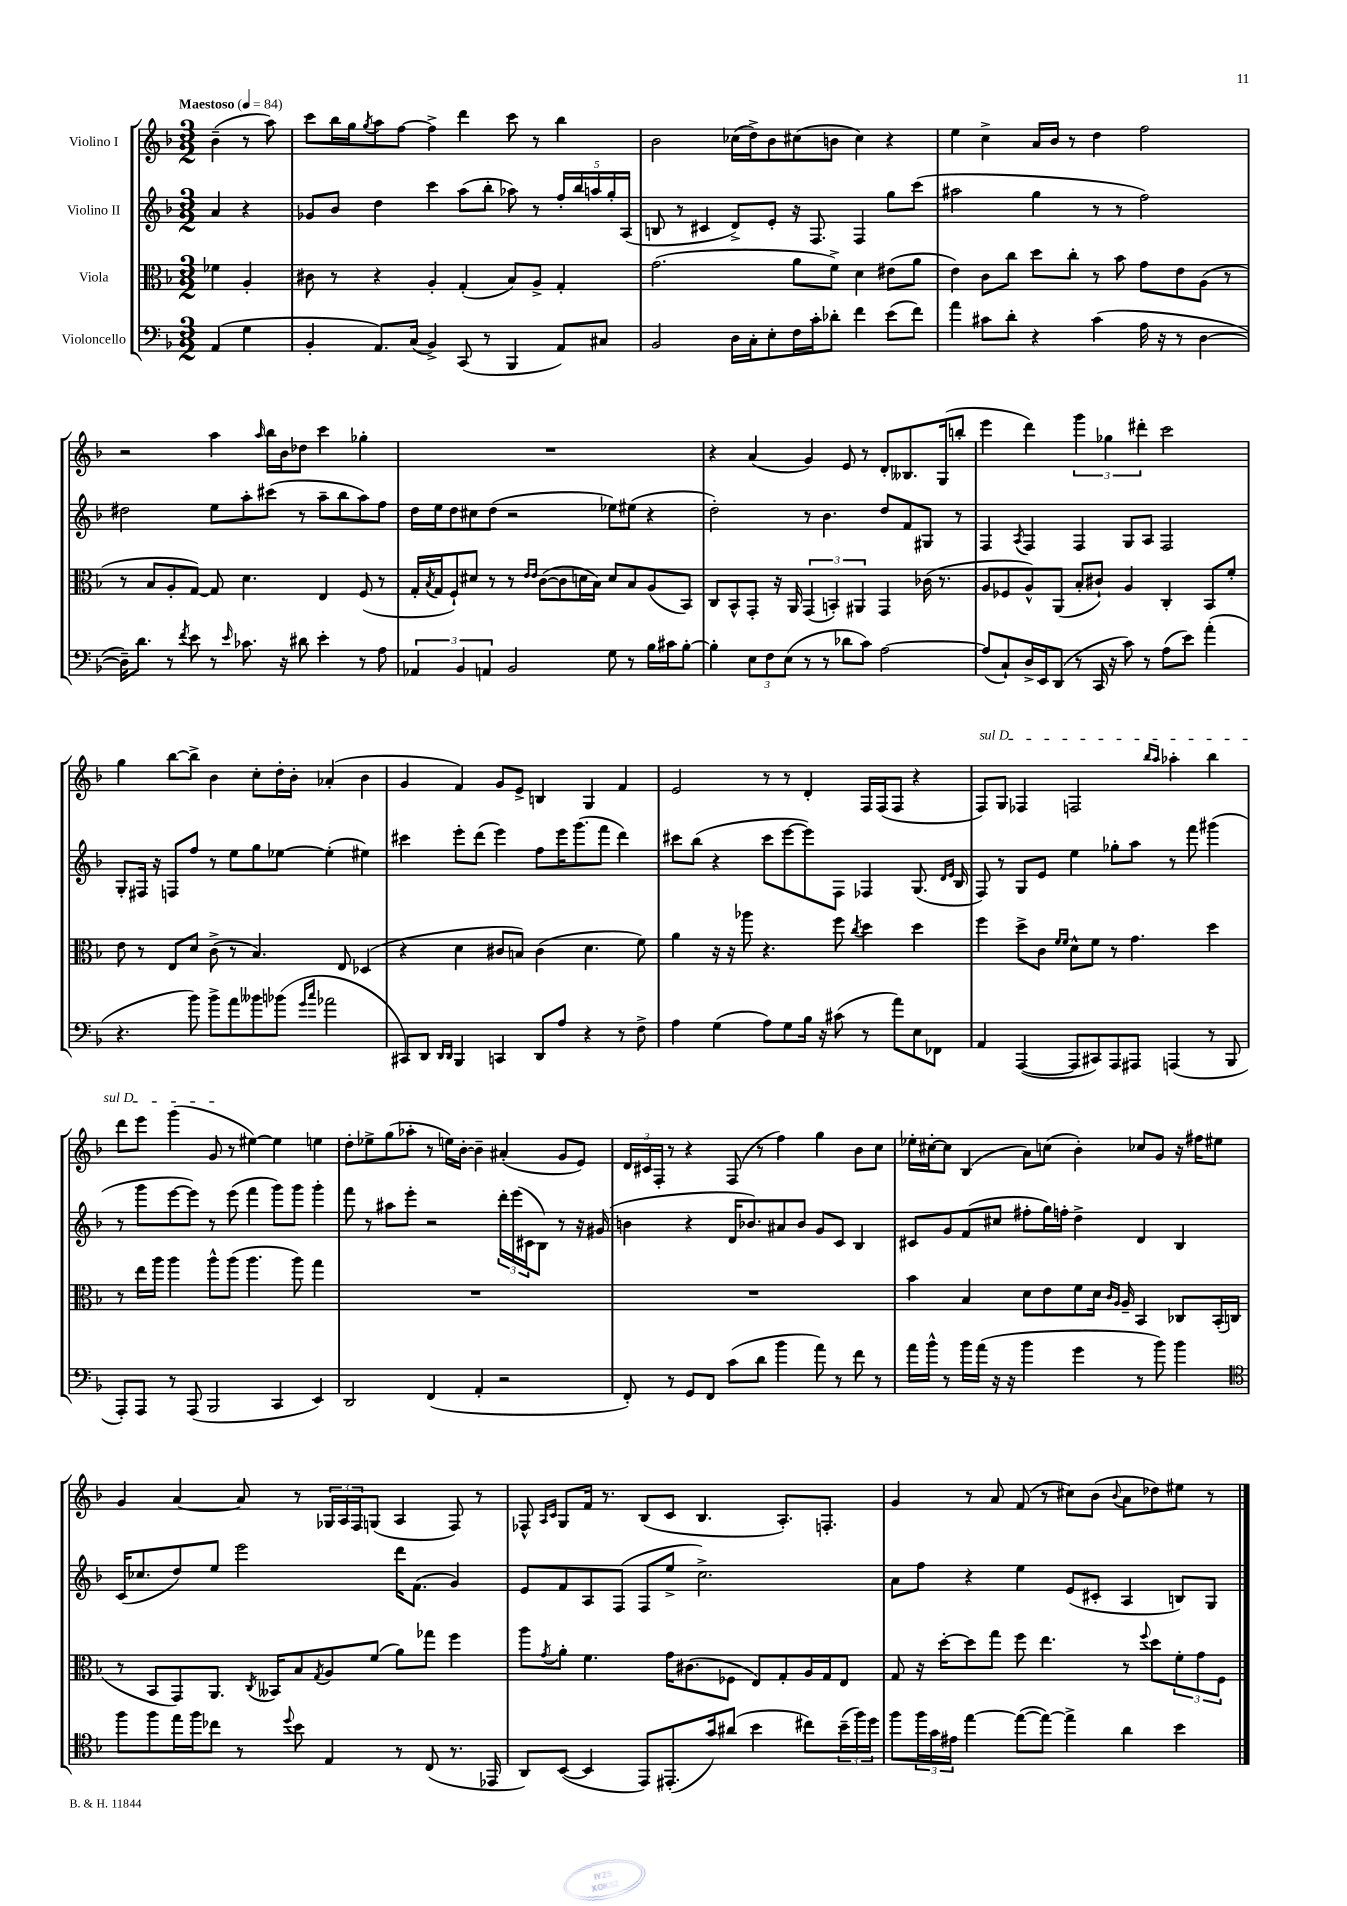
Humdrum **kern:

**kern	**kern	**kern	**kern
*staff4	*staff3	*staff2	*staff1
*clefF4	*clefC3	*clefG2	*clefG2
*k[b-]	*k[b-]	*k[b-]	*k[b-]
*M3/2	*M3/2	*M3/2	*M3/2
*MM84	*MM84	*MM84	*MM84
(4AA/	4f-\	4a/	(4b-~\
4G\	4A'/	4r	8r
.	.	.	8aa\)
=	=	=	=
4BB-'/	8c#\	8g-/L	8ccc\L
.	8r	8b-/J	16bb-\L
.	.	.	16gg\J
.	.	.	8qgg/
8.AA/L)	4r	4dd\	8aa\
.	.	.	[8ff\J
(16C/Jk	.	.	.
4BB-^/)	4A'/	4ccc\	4ff^\]
(8CC/	(4G'/	(8aa\L	4ddd\
8r	.	8bb-'\J	.
4BBB-/	8B-/L)	8aa-\)	8ccc\
.	8A^/J	8r	8r
8AA/L)	4G'/	20ff'/LL	4bb-\
.	.	20bb-/	.
.	.	20aa/	.
8C#/J	.	.	.
.	.	20gg'/	.
.	.	(20A/JJ	.
=	=	=	=
2BB-/	(2.g\	8B/	2b-\
.	.	8r	.
.	.	4c#/	.
16D\LL	.	8d^/L)	(16cc-\LL
16C'\J	.	.	16dd^\J)
8E'\	.	8e'/J	8b-\
16F\L	8a\L	16r	(8cc#\
16c'\J	.	8.F/	.
8d-'\J	8f^\J)	.	8b\J
4f\	4d\	4F/	4cc#\)
(8e\L	(8e#\L	8gg\L	4r
8f\J)	8a\J	(8ccc\J	.
=	=	=	=
4a\	4e\)	2aa#\	4ee\
8c#\L	8c\L	.	4cc^\
8d'\J	8cc\J	.	.
4r	8dd\L	4gg\	16a/LL
.	.	.	16b-/JJ
.	8cc'\J	.	8r
(4c#\	8r	8r	4dd\
.	8b-\	8r	.
16A\	8g\L	2ff\)	2ff\
16r	.	.	.
8r	8e\	.	.
[4D\	(8A\J	.	.
.	8r	.	.
=	=	=	=
16D~\]LK)	8r	2dd#\	2r
8.d\J	.	.	.
.	8B-/L	.	.
8r	8A'/	.	.
8qf/	.	.	.
8e\	[8G/J)	.	.
8r	8G/]	8ee\L	4aa\
16qqe/	.	.	.
8.c-\	4.d\	8aa'\	.
.	.	.	16qqaa/
.	.	(8ccc#\J	16bb-\LL
16r	.	.	16b-\J
8d#\	.	8r	8dd-\J
4e'\	4E/	8aa~\L	4ccc\
.	.	8bb-\	.
8r	(8F/	8aa\)	4gg-'\
8A\	8r	8ff\J	.
=	=	=	=
6AA-/	16G'/LL	16dd\LL	1.r
.	8qB-/	.	.
.	16G/J	16ee\J	.
.	8F`/)	8dd\	.
6BB-/	.	.	.
.	8d#/J	8cc#\	.
6AA/	.	.	.
.	8r	(8dd\J	.
2BB-/	8r	2r	.
.	16qqe/LL	.	.
.	16qqe/JJ	.	.
.	([8c\L	.	.
.	8c\]	.	.
.	16d\L	.	.
.	16B-\JJ)	.	.
8G\	8d/L	8ee-\L)	.
8r	8B-/	(8ee#\J	.
16B-\LL	(8A/	4r	.
16c#\J	.	.	.
[8B-'\J	8BB-/J)	.	.
=	=	=	=
4B-'\]	8C/L	2dd'\)	4r
.	8BB-^^/	.	.
12E\L	8GG'/J	.	(4a/
12F\	.	.	.
.	16r	.	.
(12E\J	.	.	.
.	16AA/	.	.
8r	(6GG/	8r	4g/)
8r	.	4.b-\	.
.	6BB'/)	.	.
8d-\L	.	.	8e/
.	6AA#/	.	.
8c\J)	.	.	8r
[2A\	4GG/	8dd/L	8d'/L
.	.	8f/	8.B--/
.	(16c-\	8G#/J	.
.	8.r	.	(16G/k
.	.	8r	8bb'/J
=	=	=	=
(8A/]L	8A/L	4F/	4eee\
8C`/)	8F-/	.	.
.	.	8qA/	.
16D^/L	8A^^/)	4F/	4ddd\)
16EE/J	.	.	.
(8DD/J	(8AA/J	.	.
8r	8B-'/L	4F/	6ggg\
16CC/	8c#`/J)	.	.
.	.	.	6gg-\
16r	.	.	.
8c\)	4A/	8G/L	.
.	.	.	6ddd#'\
8r	.	8A/J	.
(8A\L	4C'/	2F/	2ccc\
8e\J)	.	.	.
(4a'\	8BB-/L	.	.
.	8f'/J	.	.
=	=	=	=
4.r	8e\	8G'/L	4gg\
.	8r	16F#/Jk	.
.	.	16r	.
.	8E/L	8F/L	[8bb-\L
8b-\)	8d/J	8ff/J	8bb-^\]J
8b-^\L	(8c^\	8r	4b-\
8a\	8r	8ee\L	.
8b--\	4.B-/)	8gg\	8cc'\L
(8b-\J	.	[8ee-\J	16dd'\L
.	.	.	16b-'\JJ
16qqg/LL	.	.	.
16qqcc/JJ	.	.	.
2a-\	.	(4ee-'\]	(4a-'/
.	8E/	.	.
.	(4D-/	4ee#\)	4b-\
=	=	=	=
8CC#/L)	4r	4ccc#\	4g/
8DD/J	.	.	.
16qqDD/LL	.	.	.
16qqDD/JJ	.	.	.
4BBB-/	4d\	8eee'\L	4f/)
.	.	(8ddd\J	.
4CC/	8c#/L	4eee\)	8g/L
.	8B/J)	.	8e^/J
8DD/L	(4c#\	8ff\L	4B/
8A/J	.	16eee\K	.
.	.	(8.ggg\	.
4r	4.d\	.	4G/
.	.	8fff\J	.
8r	.	4ddd\)	4f/
8F^\	8f\)	.	.
=	=	=	=
4A\	4a\	8ccc#\L	2e/
.	.	(8bb-\J	.
(4G\	16r	4r	.
.	16r	.	.
.	8aa-\	.	.
8A\L)	4.r	8ccc#\L	8r
8G\	.	[8eee\	8r
16B-\Jk	.	8eee\])	4d'/
16r	.	.	.
(8c#\	8ff\	8F\J	.
.	8qcc/	.	.
8r	4dd\	4F-/	16F/LL
.	.	.	(16F/J
8a\L)	.	.	8F/J
8E\	4dd\	(8.G/	4r
8FF-\J	.	.	.
.	.	16qqd/LL	.
.	.	16qqe/JJ	.
.	.	16B-/	.
=	=	=	=
4AA/	4ff\	8F/)	8F/L)
.	.	8r	8G/J
([4AAA/	8dd^\L	8G/L	4F-/
.	8c\J	8e/J	.
.	16qqf/LL	.	.
.	16qqf/JJ	.	.
8AAA/]L	8d^^\L	4ee\	2F/
8CC#/)	8f\J	.	.
8AAA/	8r	8gg-'\L	.
8AAA#/J	4.g\	8aa\J	.
.	.	.	16qqbb-/LL
.	.	.	16qqaa/JJ
(4AAA/	.	8r	4aa-'\
.	.	8fff\	.
8r	4dd\	(4ggg#\	4bb-\
8BBB-/	.	.	.
=	=	=	=
8AAA'/L)	8r	8r	8ddd\L
8AAA/J	16ee\LL	8ggg\L	8eee\J
.	16aa\JJ	.	.
8r	4aa\	[8eee\	(4ggg\
(8AAA/	.	8eee\]J)	.
2BBB-/	8aa^^\L	8r	8g/
.	(8aa\J	(8eee\	8r
.	4.aa\	4fff\	[4ee#\)
4CC/	.	8ggg\L)	4ee#\]
.	8aa\)	8ggg\J	.
4EE/)	4gg\	4ggg'\	4ee\
=	=	=	=
2DD/	1.r	8fff\	8dd'\L
.	.	8r	8ee-^\
.	.	8aa#\L	(8gg\
.	.	8eee'\J	8aa-'\J
(4FF/	.	2r	8r
.	.	.	16ee\LL)
.	.	.	[16b-'\JJ
4AA'/	.	.	4b-~\]
2r	.	24ddd'\LL	(4a#'/
.	.	(24eee\	.
.	.	24c#\J	.
.	.	8B-\J)	.
.	.	8r	8g/L
.	.	16r	8e/J)
.	.	(16g#/	.
=	=	=	=
8FF'/)	1.r	4b\	24d/LL
.	.	.	24c#/
.	.	.	24F'/JJ
8r	.	.	8r
8GG/L	.	4r	4r
8FF/J	.	.	.
(8c\L	.	16d/LK	(8F/
.	.	8.b-/)	.
8d\J	.	.	8r
4b-\	.	8a#/	4ff\)
.	.	8b-/J	.
8a\)	.	8g/L	4gg\
8r	.	8c/J	.
8f\	.	4B-/	8b-\L
8r	.	.	8cc\J
=	=	=	=
16a\LL	4b-\	8c#/L	16ee-'\LL
16b-^^\JJ	.	.	[16cc#'\J
8r	.	8g/	8cc#\]J
16b-\LL	4B-/	(8f/	(4B-/
(16a\JJ	.	.	.
16r	.	8cc#/J	.
16r	.	.	.
4b-\	8d\L	8ff#'\L	8a\L)
.	8e\	16gg\L)	(8cc\J
.	.	16ff'\JJ	.
4g\	8f\	4dd^\	4b-'\)
.	16d\Jk	.	.
.	16qqc/LL	.	.
.	16qqA/JJ	.	.
.	16A~/	.	.
8r	4BB-/	4d/	8cc-/L
8b-\)	.	.	8g/J
4b-\	8C-/L	4B-/	16r
.	.	.	16ff#\LK
.	(16BB-'/L	.	8ee#\J
.	16C/JJ	.	.
=	=	=	=
*clefC4	*	*	*
8ff\L	8r	(16c/LK	4g/
.	.	8.cc-/	.
8ff\	8BB-/L	.	.
16ee\L	8GG/)	8dd/)	[4a/
16ff\J	.	.	.
8cc-\J	8.AA/J	8ee/J	.
8r	.	2eee\	8a/]
.	8qC/	.	.
.	16BB--/LK	.	.
8qqdd/	.	.	.
8b-\	8B-/	.	8r
.	8qG/	.	.
4E/	8A/	.	24G-/LL
.	.	.	24A/
.	.	.	24F/J
.	(8f/J	.	(8G/J
8r	8a\L)	16ddd\LK	4A/
.	.	(8.f\J	.
(8C/	8gg-\J	.	.
8.r	4ff\	4g/)	8F/)
.	.	.	8r
16EE-/	.	.	.
=	=	=	=
8AA/L)	8aa\L	8e/L	8F-^^/
.	.	.	16qqA/LL
.	8qg/	.	16qqc/JJ
([8BB-/J	8a'\J	8f/	8G/L
4BB-/]	4.f\	8A/	16f/Jk
.	.	.	8.r
.	.	(8F/J	.
8EE/L)	.	8F/L	(8B-/L
(8.EE#'/	16g\LK	8ee^/J	8c/J
.	(8.c#\	.	.
.	.	2.cc^\)	4.B-/
16g/k)	.	.	.
(8a#/J	8F-\J	.	.
4b-\	8E/L)	.	.
.	8G'/	.	8.A'/L)
8cc#\L)	16A/L	.	.
.	16G/J	.	8.F'/J
(24b-~\L	8E/J	.	.
24ff\)	.	.	.
24dd\JJ	.	.	.
=	=	=	=
8ff\L	8G/	8a\L	4g/
24ff\L	16r	8ff\J	.
24g\	.	.	.
.	[16dd'\LK	.	.
24e#\JJ	.	.	.
[4ee\	8dd\]	4r	8r
.	8gg\J	.	8a/
(8ee\_L	8ff\	4ee\	(8f/
8ee\_J)	4.ee\	.	8r
4ee^\]	.	(8e/L	8cc#\L)
.	.	8c#'/J	(8b-\J
.	.	.	8qqb-/
4a\	8r	4A/	8a\L
.	8qqff/	.	.
.	8dd\L	.	8dd-\)
4b-\	12f'\	8B/L)	8ee#\J
.	12g\	.	.
.	.	8G/J	8r
.	12F\J	.	.
==	==	==	==
*-	*-	*-	*-
